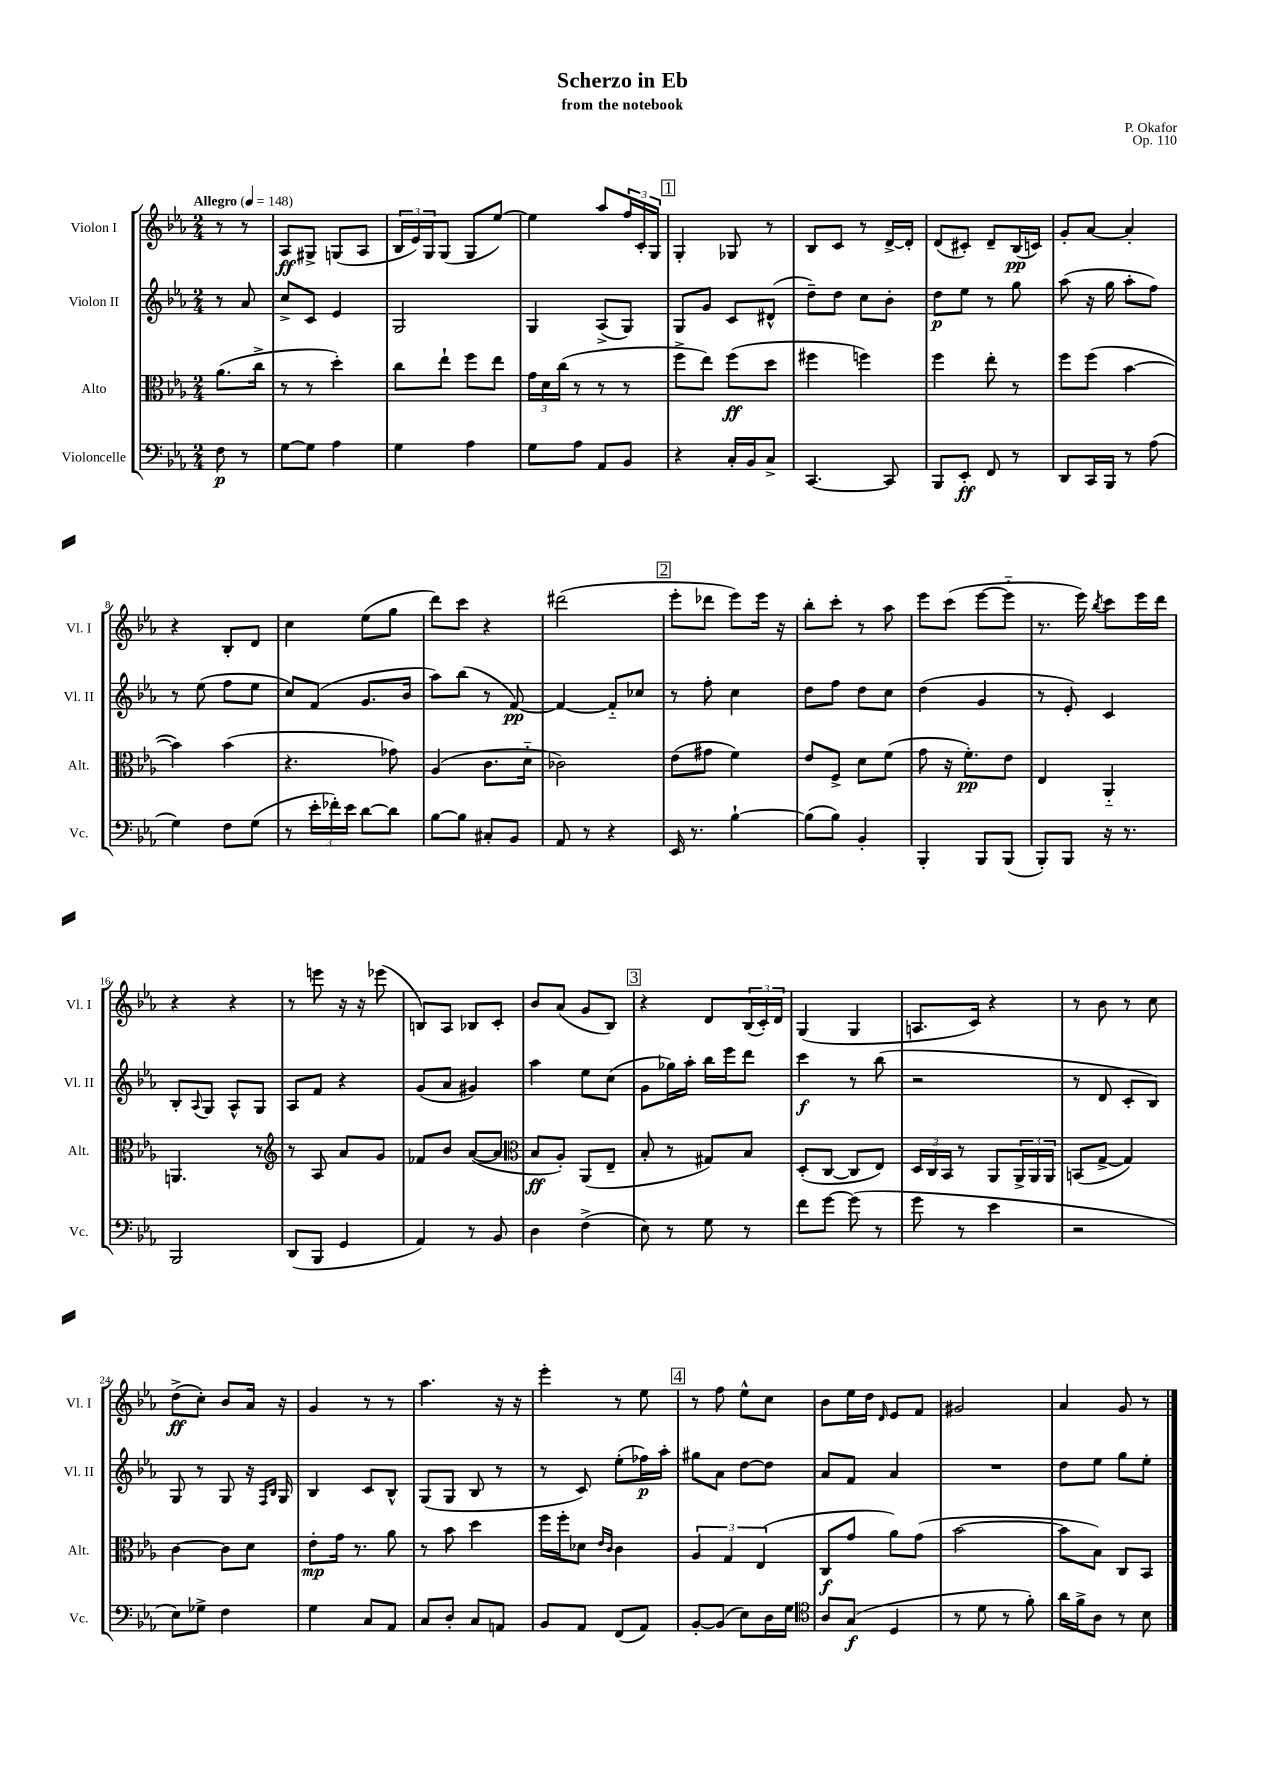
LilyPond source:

\header { title = "Scherzo in Eb" composer = "P. Okafor" subtitle = "from the notebook" opus = "Op. 110" }
<<
\new StaffGroup <<
\new Staff = "s0" \with { instrumentName = "Violon I" shortInstrumentName = "Vl. I" } {
    \clef treble \key ees \major \numericTimeSignature \time 2/4 \partial 4 \tempo "Allegro" 4 = 148
    r8 r8 |
    aes8\ff gis8-> g8( aes8 |
    \tuplet 3/2 { bes16 ees'16) g16 } g8( g8 ees''8~) |
    ees''4 aes''8 \tuplet 3/2 { f''16 c'16-. g16 } |
    \mark \markup { \box "1" } g4-. ges8 r8 |
    bes8 c'8 r8 d'16~-> d'16-. |
    d'8( cis'8-.) d'8-- bes16\pp( c'16) |
    g'8-. aes'8~ aes'4-. |
    r4 bes8-. d'8 |
    c''4 ees''8( g''8 |
    d'''8) c'''8 r4 |
    dis'''2( |
    \mark \markup { \box "2" } ees'''8-. des'''8 ees'''8) ees'''16 r16 |
    bes''8-. c'''8-. r8 aes''8 |
    ees'''8 c'''8( ees'''8~ ees'''8-_ |
    r8. ees'''16) \acciaccatura { bes''8 } c'''8 ees'''16 d'''16 |
    r4 r4 |
    r8 e'''8 r16 r16 ees'''8( |
    b8) aes8 bes8 c'8-. |
    bes'8 aes'8( g'8 bes8) |
    \mark \markup { \box "3" } r4 d'8 \tuplet 3/2 { bes16( c'16-.) d'16 } |
    g4( g4 |
    a8. c'16) r4 |
    r8 bes'8 r8 c''8 |
    d''8->\ff( c''8-.) bes'8 aes'16 r16 |
    g'4 r8 r8 |
    aes''4. r16 r16 |
    ees'''4-. r8 ees''8 |
    \mark \markup { \box "4" } r8 f''8 ees''8-^ c''8 |
    bes'8 ees''16 d''16 \grace { d'16 } ees'8 f'8 |
    gis'2 |
    aes'4 g'8 r8 \bar "|." |
}
\new Staff = "s1" \with { instrumentName = "Violon II" shortInstrumentName = "Vl. II" } {
    \clef treble \key ees \major \numericTimeSignature \time 2/4 \partial 4
    r8 aes'8 |
    c''8-> c'8 ees'4 |
    g2 |
    g4 aes8->( g8) |
    \mark \markup { \box "1" } g8 g'8 c'8 dis'8-^( |
    d''8--) d''8 c''8 bes'8-. |
    d''8\p ees''8 r8 g''8 |
    aes''8( r16 g''16 aes''8-. f''8) |
    r8 ees''8( f''8 ees''8 |
    c''8) f'8( g'8. bes'16 |
    aes''8) bes''8( r8 f'8~\pp) |
    f'4~ f'8-_ ces''8 |
    \mark \markup { \box "2" } r8 f''8-. c''4 |
    d''8 f''8 d''8 c''8 |
    d''4( g'4 |
    r8 ees'8-.) c'4 |
    bes8-. \appoggiatura { aes8 } g8 aes8-^ g8 |
    aes8 f'8 r4 |
    g'8( aes'8 gis'4) |
    aes''4 ees''8 c''8( |
    \mark \markup { \box "3" } g'8 ges''16) aes''16-. bes''16 ees'''16 d'''8 |
    c'''4\f r8 bes''8( |
    r2 |
    r8 d'8 c'8-. bes8) |
    g8 r8 g8 r16 \grace { f16 bes16 } g16 |
    bes4 c'8 bes8-^ |
    g8( g8 bes8 r8 |
    r8 c'8) ees''8-.( fes''16\p) aes''16-. |
    \mark \markup { \box "4" } gis''8 aes'8 d''8~ d''8 |
    aes'8 f'8 aes'4 |
    R2 |
    d''8 ees''8 g''8 ees''8-. \bar "|." |
}
\new Staff = "s2" \with { instrumentName = "Alto" shortInstrumentName = "Alt." } {
    \clef alto \key ees \major \numericTimeSignature \time 2/4 \partial 4
    aes'8.( c''16-> |
    r8 r8 d''4-.) |
    c''8 ees''8-! f''8 ees''8 |
    \tuplet 3/2 { g'16 d'16 c''16( } r8 r8 r8 |
    \mark \markup { \box "1" } f''8-> ees''8) f''8\ff( d''8 |
    fis''4 f''4) |
    f''4 ees''8-. r8 |
    f''8 f''8( bes'4~ |
    bes'4) bes'4( |
    r4. ges'8) |
    aes4( c'8. d'16-_ |
    ces'2) |
    \mark \markup { \box "2" } ees'8( gis'8 f'4) |
    ees'8 f8-> d'8 f'8( |
    g'8 r16 f'8.-.\pp) ees'8 |
    ees4 aes,4-_ |
    a,4. r8 |
    \clef treble r8 aes8 aes'8 g'8 |
    fes'8 bes'8 aes'8~( aes'8 |
    \clef alto bes8\ff aes8-.) aes,8( ees8-- |
    \mark \markup { \box "3" } bes8-. r8 gis8) bes8 |
    d8-.( c8~ c8 ees8) |
    \tuplet 3/2 { d16 c16 bes,16 } r8 aes,8 \tuplet 3/2 { aes,16-> aes,16 aes,16 } |
    b,8( g8~-> g4) |
    c'4~ c'8 d'8 |
    ees'8-.\mp g'16 r8. aes'8 |
    r8 bes'8 d''4 |
    f''16 f''16-. des'8 \grace { ees'16 c'16 } c'4 |
    \mark \markup { \box "4" } \tuplet 3/2 { aes4 g4 ees4( } |
    c8\f g'8 aes'8) g'8( |
    bes'2~ |
    bes'8 bes8) c8 bes,8 \bar "|." |
}
\new Staff = "s3" \with { instrumentName = "Violoncelle" shortInstrumentName = "Vc." } {
    \clef bass \key ees \major \numericTimeSignature \time 2/4 \partial 4
    f8\p r8 |
    g8~ g8 aes4 |
    g4 aes4 |
    g8 aes8 aes,8 bes,8 |
    \mark \markup { \box "1" } r4 c16-. bes,16 c8-> |
    c,4.~ c,8 |
    bes,,8 ees,8-.\ff f,8 r8 |
    d,8 c,16 bes,,16 r8 aes8( |
    g4) f8 g8( |
    r8 \tuplet 3/2 { ees'16-. fes'16-.) ees'16 } d'8~ d'8 |
    bes8~ bes8 cis8-. bes,8 |
    aes,8 r8 r4 |
    \mark \markup { \box "2" } ees,16 r8. bes4~-! |
    bes8( bes8) bes,4-. |
    bes,,4-. bes,,8 bes,,8( |
    bes,,8-.) bes,,8 r16 r8. |
    bes,,2 |
    d,8( bes,,8 g,4 |
    aes,4) r8 bes,8 |
    d4 f4->( |
    \mark \markup { \box "3" } ees8) r8 g8 r8 |
    f'8 g'8~ g'8( r8 |
    g'8 r8 ees'4 |
    r2 |
    ees8) ges8-> f4 |
    g4 c8 aes,8 |
    c8 d8-. c8 a,8 |
    bes,8 aes,8 f,8( aes,8) |
    \mark \markup { \box "4" } bes,8~-. bes,8( ees8) d16 g16 |
    \clef tenor aes8 g8\f( d4 |
    r8 d'8 r8 f'8-.) |
    aes'16 f'16-> aes8 r8 bes8 \bar "|." |
}
>>
>>
